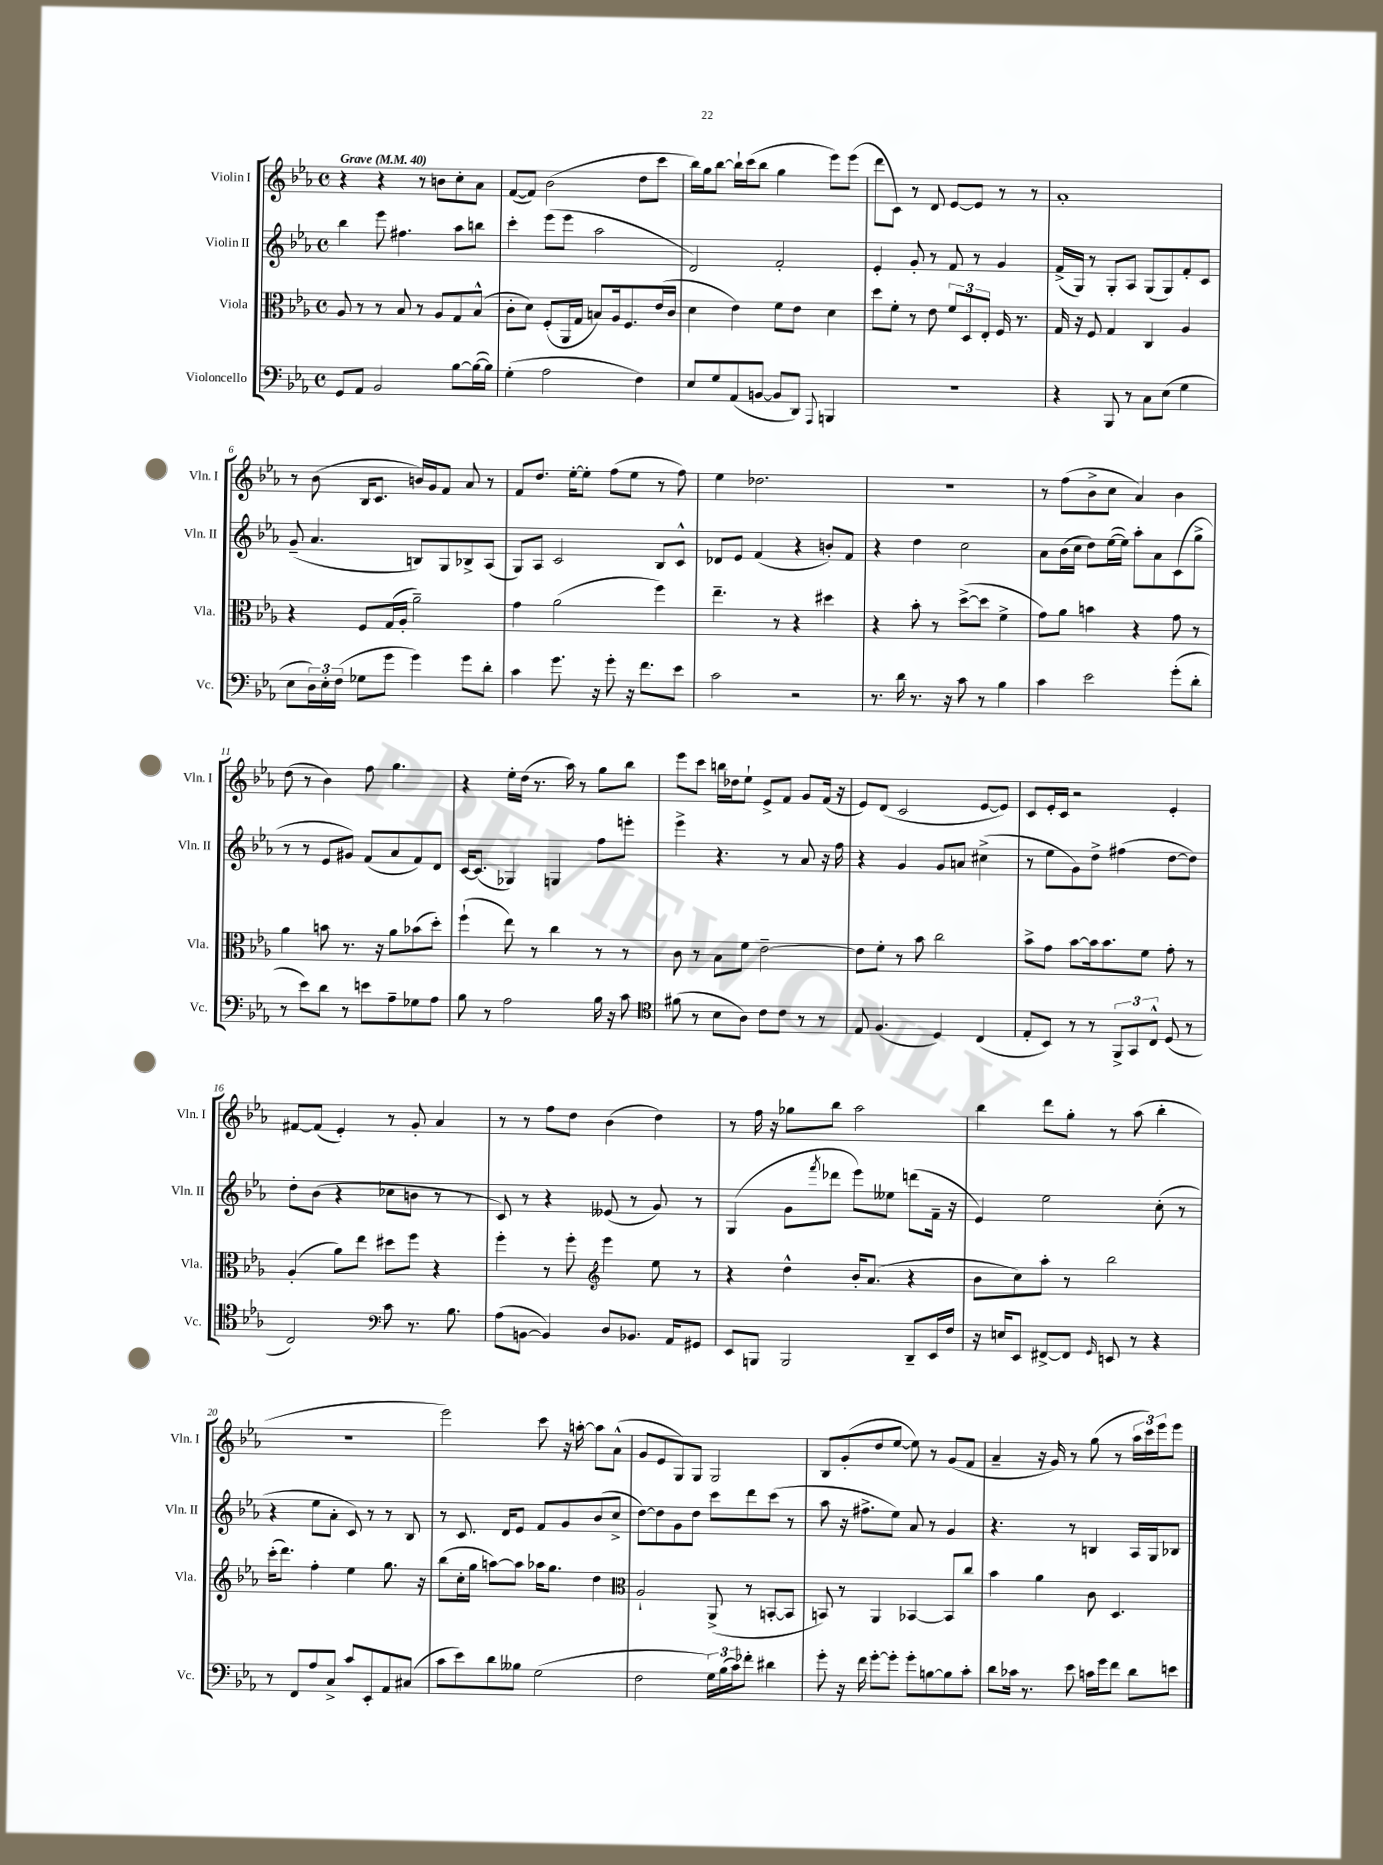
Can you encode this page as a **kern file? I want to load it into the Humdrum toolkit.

**kern	**kern	**kern	**kern
*staff4	*staff3	*staff2	*staff1
*clefF4	*clefC3	*clefG2	*clefG2
*k[b-e-a-]	*k[b-e-a-]	*k[b-e-a-]	*k[b-e-a-]
*M4/4	*M4/4	*M4/4	*M4/4
*met(c)	*met(c)	*met(c)	*met(c)
*MM40	*MM40	*MM40	*MM40
8GG	8A-	4bb-	4r
8AA-	8r	.	.
2BB-	8r	8eee-	4r
.	8B-	4.ff#	.
.	8r	.	8r
.	8A-	.	8b
[8B-	8G	8aa-	8cc'
(16B-_	(8B-^^	8bb	8a-
16B-])	.	.	.
=	=	=	=
(4G'	8c'	4ccc'	([8f
.	8d)	.	8f])
2A-	(8F'	(8eee-	(2b-
.	16AA-	8eee-	.
.	16G	.	.
.	8B)	2aa-	.
.	16A-	.	.
.	8.F	.	.
4F)	.	.	8dd
.	(16e-	.	8ccc
.	16c	.	.
=	=	=	=
8E-	4d	2d)	16bb-)
.	.	.	16gg
8G	.	.	[8bb-
(8AA-	4e-)	.	16bb-`]
.	.	.	(16ccc
[8BB	.	.	8bb-
8BB]	8f	2f'	4gg
8DD)	8e-	.	.
8qqAAA-	.	.	.
4BBB	4d	.	8eee-)
.	.	.	(8eee-
=	=	=	=
1r	8dd	4e-'	8ddd
.	8f'	.	8c)
.	8r	8g'	8r
.	8e-	8r	8d
.	12f	8f	[8e-
.	12D	.	.
.	.	8r	8e-]
.	12E-'	.	.
.	16F	4g	8r
.	8.r	.	.
.	.	.	8r
=	=	=	=
4r	16G	(16f^	1a-'
.	16r	16G)	.
.	8F	8r	.
8BBB-	4G	8G'	.
8r	.	8A-	.
8C	4C	(8G	.
(8E-	.	8G)	.
4G	4A-	8f'	.
.	.	8c	.
=	=	=	=
8E-	4r	(8g~	8r
24D)	.	4.a-	(8b-
24E-'	.	.	.
(24F	.	.	.
8G-	8F	.	16B-
.	.	.	8.c
8g	(16G	.	.
.	16A-'	.	.
4g)	2a-~)	8B)	16b)
.	.	.	16g
.	.	8G	8f
8g	.	8B-^	8a-
8d'	.	(8A-	8r
=	=	=	=
4c	4g	8G)	8f
.	.	8A-	8.dd
8.g	(2a-	2c	.
.	.	.	[16ee-'
.	.	.	8ee-']
16r	.	.	.
8g'	.	.	(8ff
16r	.	.	8ee-
8.f	.	.	.
.	4ff)	8B-	8r
8e-	.	8c^^	8ff)
=	=	=	=
2c	4.ee-~	8d-	4ee-
.	.	8e-	.
.	.	(4f	2.dd-
.	8r	.	.
2r	4r	4r	.
.	4dd#	8b')	.
.	.	8f	.
=	=	=	=
8.r	4r	4r	1r
16d	.	.	.
8.r	8b-'	4dd	.
.	8r	.	.
16r	.	.	.
8c	([8dd^	2cc	.
8r	8dd]	.	.
4B-	4f^	.	.
=	=	=	=
4c	8g)	8a-	8r
.	8a-	(16b-	(8ff
.	.	16cc	.
2e-	4b	8dd)	8b-^
.	.	([16ee-	8cc
.	.	16ee-])	.
.	4r	8aa-'	4a-)
.	.	8a-	.
(8g'	8g	(8c	4b-
8d'	8r	8gg^	.
=	=	=	=
8r	4a-	8r	(8dd
8e-)	.	8r	8r
8d	8b	8e-	4b-)
8r	8.r	8g#)	.
8e	.	(8f	8ff
.	16r	.	.
8A-~	8a-	8a-	4.gg
8G-	(8b-	8f)	.
8A-	8dd')	8d	.
=	=	=	=
8B-	(4ff`	[16c	4r
.	.	(8.c]	.
8r	.	.	.
2A-	8ee-)	4G-)	16ee-'
.	.	.	(16dd
.	8r	.	8.r
.	4cc	4G	.
.	.	.	16aa-)
.	.	.	8r
16B-	8r	8ff	8gg
16r	.	.	.
8c	8r	8eee'	8bb-
=	=	=	=
*clefC4	*	*	*
(8f#	8c	4eee-^	8eee-
8r	8r	.	8ccc
8B-	8B-	4.r	16bb
.	.	.	16dd-
8A-)	8f	.	8ee-`
8c	[2e-~	.	8e-^
8c	.	8r	8f
8r	.	8a-	8g
8r	.	16r	(16f
.	.	16ff	16r
=	=	=	=
8E-	8e-]	4r	8e-)
(4.F	8f'	.	(8d
.	8r	4g	2c
.	8b-	.	.
4D)	2cc	8g	.
.	.	8a	.
(4C	.	(4cc#^	[8e-
.	.	.	8e-])
=	=	=	=
8E-'	8b-^	8r	8c
8BB-)	8g	8ee-	16e-'
.	.	.	16c
8r	[8b-	8g)	2r
8r	16b-]	8dd^	.
.	8.b-	.	.
12FF^	.	(4ff#	.
12GG	.	.	.
.	8f	.	.
12C^^	.	.	.
(8D	8g'	[8dd	4e-'
8r	8r	8dd])	.
=	=	=	=
2C)	(4A-'	8dd'	[8f#
.	.	(8b-	(8f#]
.	8a-)	4r	4e-')
.	8ee-	.	.
*clefF4	*	*	*
8c	8dd#	8cc-	8r
8.r	8ff	8b	8g'
.	4r	8r	4a-
8.B-	.	.	.
.	.	8r	.
=	=	=	=
(8A-	4ff'	8c)	8r
[8BB	.	8r	8r
4BB])	8r	4r	8ff
.	8ff'	.	8dd
*	*clefG2	*	*
8D	4eee-	(8e--	(4b-
8.BB-	.	8r	.
.	8ee-	8g)	4dd)
16AA-	.	.	.
8GG#	8r	8r	.
=	=	=	=
8EE-	4r	(4G	8r
8BBB	.	.	16ff
.	.	.	16r
2BBB	4dd^^	8g	8gg-
.	.	8qfff	.
.	.	8ddd-	8bb-
.	16b-'	8eee-)	2aa-
.	(8.a-	.	.
.	.	8ee--	.
8DD~	4r	(8ddd	.
16EE-	.	16f~	.
16F	.	16r	.
=	=	=	=
16r	8b-	4e-)	4bb-
16E	.	.	.
8EE-	8cc)	.	.
[8FF#^	8aa-'	2ee-	8ddd
8FF#]	8r	.	8gg'
16qqGG	.	.	.
8EE	2bb-	.	8r
8r	.	.	(8aa-
4r	.	(8cc'	4bb-'
.	.	8r	.
=	=	=	=
8r	(16ccc'	4r	1r
.	8.ddd)	.	.
8FF	.	.	.
8A-	4ff'	8ee-	.
8C^	.	8a-'	.
8c	4ee-	8c)	.
8EE-'	.	8r	.
8AA-	8.gg	8r	.
(8C#	.	8B-	.
.	16r	.	.
=	=	=	=
8c	(8bb-	8r	2eee-)
8e-)	16cc'	8.c	.
.	16gg	.	.
8d	[8aa)	.	.
.	.	16d	.
8B--	8aa]	8e-	.
(2G	16aa-	8f	8ccc
.	8.gg	.	.
.	.	8g	16r
.	.	.	[16aa'
.	4dd	(8b-	8aa]
.	.	8cc^	(8a-^^
=	=	=	=
*	*clefC3	*	*
2F	2A-`	[8dd)	8g
.	.	8dd]	8e-
.	.	8g	8G)
.	.	8dd	8G
24G)	(8AA-^	8ccc	2G
(24B-	.	.	.
24c)	.	.	.
8f-'	8r	8ddd	.
4d#	[8BB'	(8ccc	.
.	8BB]	8r	.
=	=	=	=
8g'	8BB)	8aa-	8B-
16r	8r	16r	(8g'
16f	.	8.ff#^	.
[8g'	4AA-	.	8dd
8g']	.	8ee-)	[8ee-
8g'	[4BB-	8a-	8ee-])
[8B	.	8r	8r
8B]	8BB-]	4g	(8g
8c'	8cc	.	8f
=	=	=	=
8d	4b-	4.r	4a-~
16c-	.	.	.
8.r	.	.	.
.	4a-	.	16r
.	.	.	16g)
8e-	.	8r	8r
16c	8c	4B	(8gg
16g	.	.	.
8f	4.D	.	8r
8d	.	16A-	24aa-
.	.	.	24ccc)
.	.	16G	.
.	.	.	24eee-
8e	.	8B-	8eee-
==	==	==	==
*-	*-	*-	*-
